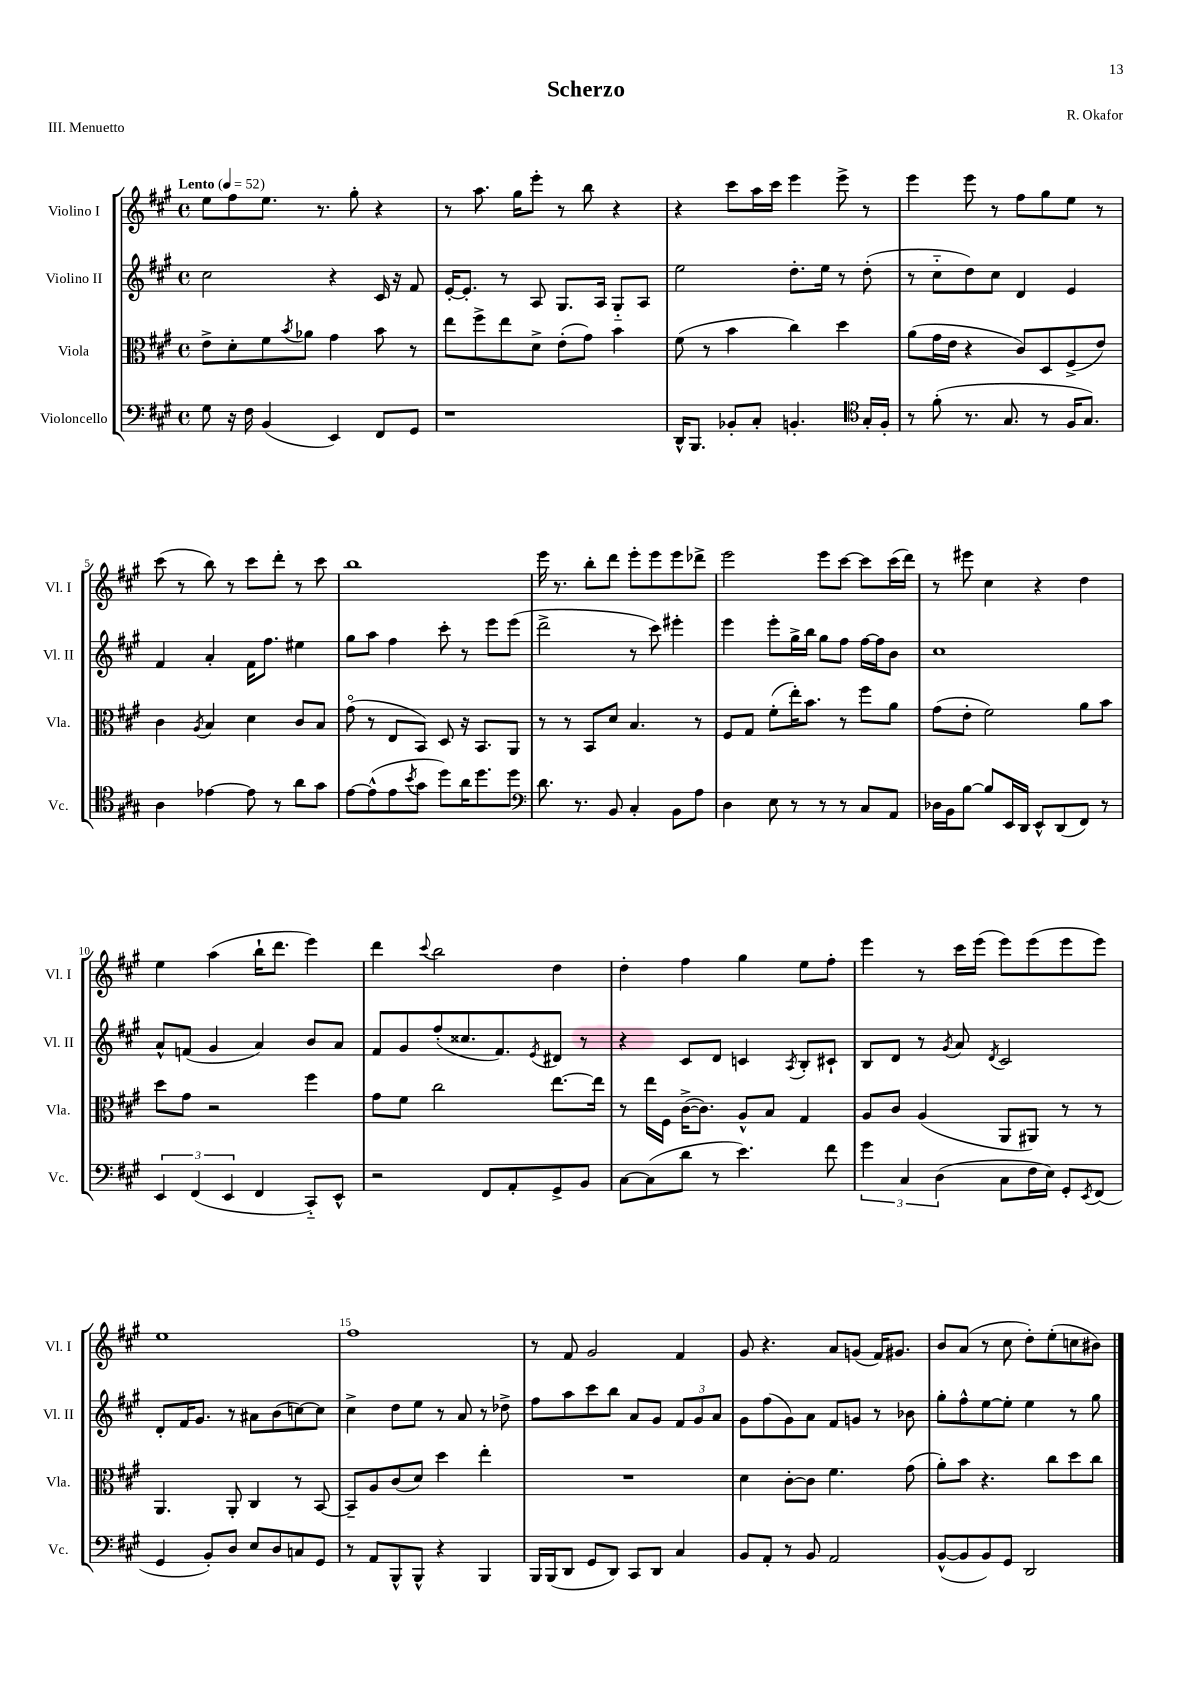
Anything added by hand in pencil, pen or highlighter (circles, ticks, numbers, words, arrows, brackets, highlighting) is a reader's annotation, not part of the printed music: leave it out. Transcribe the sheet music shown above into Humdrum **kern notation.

**kern	**kern	**kern	**kern
*staff4	*staff3	*staff2	*staff1
*clefF4	*clefC3	*clefG2	*clefG2
*k[f#c#g#]	*k[f#c#g#]	*k[f#c#g#]	*k[f#c#g#]
*M4/4	*M4/4	*M4/4	*M4/4
*met(c)	*met(c)	*met(c)	*met(c)
*MM52	*MM52	*MM52	*MM52
8G#	8e^	2cc#	8ee
16r	8d'	.	8ff#
16F#	.	.	.
(4BB	8f#	.	8.ee
.	8qb	.	.
.	8a-	.	.
.	.	.	8.r
4EE)	4g#	4r	.
.	.	.	8gg#'
8FF#	8b	16c#	4r
.	.	16r	.
8GG#	8r	8f#	.
=	=	=	=
1r	8ee	[16e'	8r
.	.	8.e']	.
.	8ff#^	.	8.aa
.	8ee	8r	.
.	.	.	16gg#
.	8d^	8A	8eee'
.	(8e'	8.G#	8r
.	8g#)	.	8bb
.	.	16A	.
.	4b	8G#'~	4r
.	.	8A	.
=	=	=	=
16DD^^	(8f#	2ee	4r
8.BBB	.	.	.
.	8r	.	.
8BB-'	4b	.	8ccc#
8C#'	.	.	16aa
.	.	.	16ccc#
4.BB'	4cc#)	8.dd'	4eee
.	.	16ee	.
.	4dd	8r	8eee^
*clefC4	*	*	*
16G#'	.	(8dd'	8r
16F#'	.	.	.
=	=	=	=
8r	(8a	8r	4eee
(8f#'	16g#	8cc#'~	.
.	16e	.	.
8.r	4r	8dd)	8eee
.	.	8cc#	8r
8.G#	.	.	.
.	8c#)	4d	8ff#
8r	8D	.	8gg#
16F#	(8F#^	4e	8ee
8.G#)	.	.	.
.	8e)	.	8r
=	=	=	=
4A	4c#	4f#	(8ccc#
.	.	.	8r
.	8qA	.	.
[4e-	4B	4a'	8bb)
.	.	.	8r
8e-]	4d	16f#	8ccc#
.	.	8.ff#	.
8r	.	.	8ddd'
8a	8c#	4ee#	8r
8g#	8B	.	8ccc#
=	=	=	=
[8e	(8g#o	8gg#	1bb
(8e^^]	8r	8aa	.
8e	8E	4ff#	.
8qb	.	.	.
8g#	8BB)	.	.
8dd)	8D	8ccc#'	.
16a	16r	8r	.
8.dd	8.BB	.	.
.	.	8eee	.
8dd	8AA	(8eee	.
=	=	=	=
*clefF4	*	*	*
8.d	8r	2ddd^	16eee
.	.	.	8.r
.	8r	.	.
8.r	.	.	.
.	8BB	.	8bb'
8BB	8d	.	8ddd
4C#'	4.B	8r	8eee'
.	.	8ccc#)	8eee
8BB	.	4eee#'	8eee
8A	8r	.	8ddd-^
=	=	=	=
4D	8F#	4eee	2eee
.	8G#	.	.
8E	(8f#'	8eee'	.
8r	16ee')	16gg#^	.
.	8.b	16bb	.
8r	.	8gg#	8eee
8r	8r	8ff#	[8ccc#
8C#	8ff#	[16ff#	8ccc#]
.	.	16ff#]	.
8AA	8a	8b	(16ccc#
.	.	.	16ddd)
=	=	=	=
16D-	(8g#	1cc#	8r
16BB	.	.	.
[8B	8e'	.	8eee#
8B]	2f#)	.	4cc#
16EE	.	.	.
16DD	.	.	.
8EE^^	.	.	4r
(8DD	.	.	.
8FF#)	8a	.	4dd
8r	8b	.	.
=	=	=	=
6EE	8dd	8a^^	4ee
.	8g#	(8f	.
(6FF#	.	.	.
.	2r	4g#	(4aa
6EE	.	.	.
4FF#	.	4a)	16bb`
.	.	.	8.ddd
8CC#'~)	4ff#	8b	4eee)
8EE^^	.	8a	.
=	=	=	=
2r	8g#	8f#	4ddd
.	8f#	8g#	.
.	.	.	8qqccc#
.	2cc#	(8ff#'	2bb
.	.	8.cc##	.
8FF#	.	.	.
.	.	8.f#)	.
8AA'	.	.	.
.	.	8qe	.
8GG#^	[8.ee	8d#	4dd
8BB	.	8r	.
.	16ee]	.	.
=	=	=	=
[8C#	8r	4r	4dd'
(8C#]	16ee	.	.
.	16F#	.	.
8d	([16c#^	8c#	4ff#
.	8.c#])	.	.
8r	.	8d	.
4.e)	8A^^	4c	4gg#
.	8B	.	.
.	.	8qA	.
.	4G#	8B'	8ee
8f#	.	8c#`	8ff#'
=	=	=	=
6g#	8A	8B	4eee
.	8c#	8d	.
6C#	.	.	.
.	(4A	8r	8r
(6D	.	.	.
.	.	8qg#	.
.	.	8a	16ccc#
.	.	.	(16eee
.	.	8qd	.
8C#	8AA	2c#	8eee)
16F#	8AA#)	.	(8eee
16E)	.	.	.
8GG#'	8r	.	8eee
8qEE	.	.	.
(8FF#	8r	.	8eee)
=	=	=	=
4GG#	4.AA	8d'	1ee
.	.	16f#	.
.	.	8.g#	.
8BB')	.	.	.
8D	8AA'	8r	.
8E	4C#	8a#	.
8D	.	(8b	.
8C	8r	[8cc)	.
8GG#	[8BB	8cc]	.
=	=	=	=
8r	8BB~]	4cc#^	1ff#
8AA	8A	.	.
8BBB^^	(8c#	8dd	.
8BBB^^	8d)	8ee	.
4r	4dd	8r	.
.	.	8a	.
4BBB	4ee'	8r	.
.	.	8dd-^	.
=	=	=	=
16BBB	1r	8ff#	8r
(16BBB	.	.	.
8DD	.	8aa	8f#
8GG#	.	8ccc#	2g#
8DD)	.	8bb	.
8CC#	.	8a	.
8DD	.	8g#	.
4C#	.	12f#	4f#
.	.	12g#	.
.	.	12a	.
=	=	=	=
8BB	4d	8g#	8g#
8AA'	.	(8ff#	4.r
8r	[8c#'	8g#)	.
8BB	8c#]	8a	.
2AA	4.f#	8f#	8a
.	.	8g	(8g
.	.	8r	16f#)
.	.	.	8.g#
.	(8g#	8b-	.
=	=	=	=
([8BB^^	8a')	8gg#'	8b
8BB]	8b	8ff#^^	(8a
8BB)	4.r	[8ee	8r
8GG#	.	8ee']	8cc#
2DD	.	4ee	8dd')
.	8cc#	.	(8ee'
.	8dd	8r	8cc
.	8cc#	8gg#	8b#)
==	==	==	==
*-	*-	*-	*-
